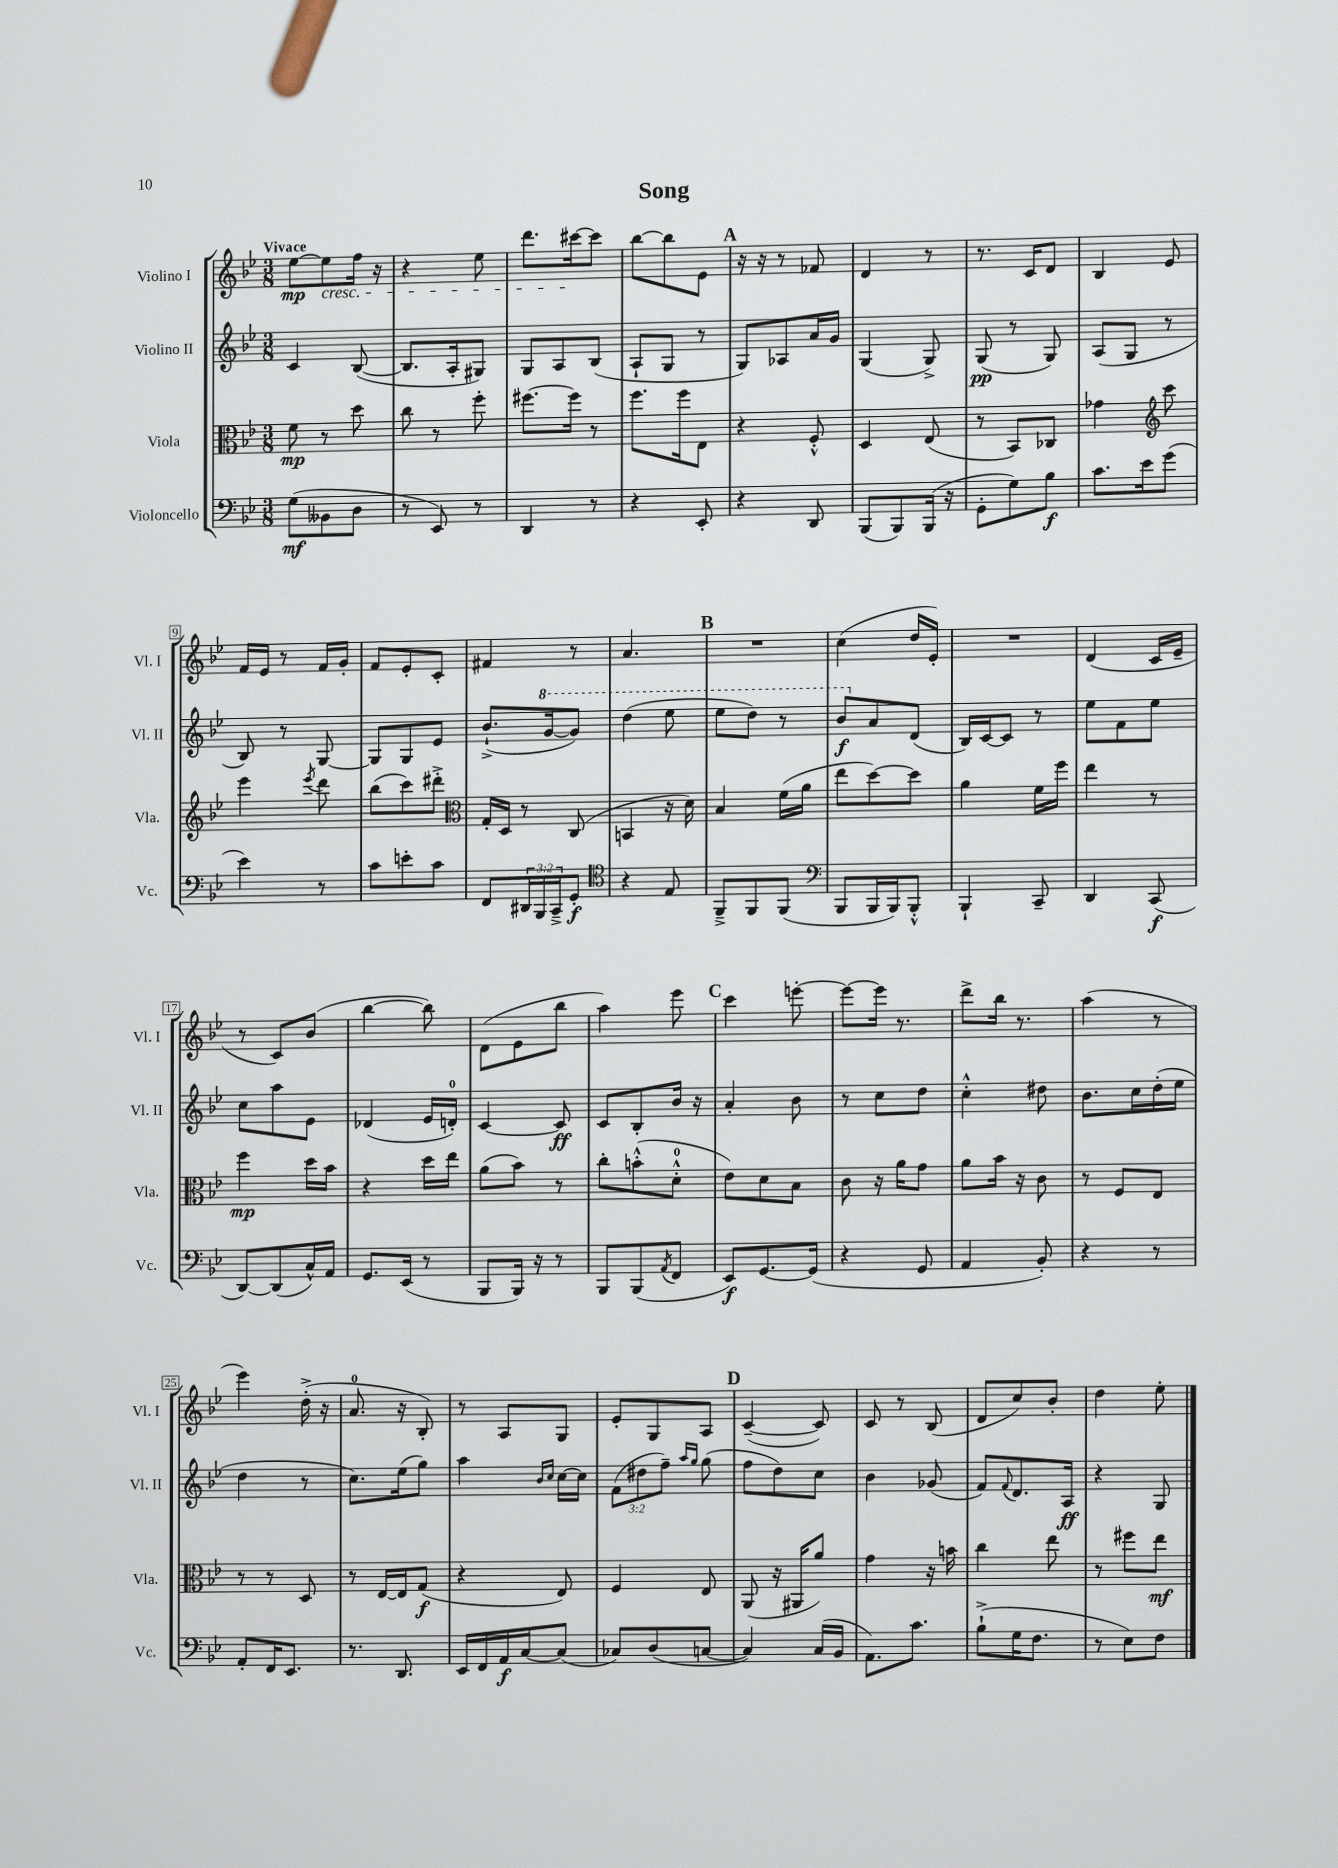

**kern	**kern	**kern	**kern
*staff4	*staff3	*staff2	*staff1
*clefF4	*clefC3	*clefG2	*clefG2
*k[b-e-]	*k[b-e-]	*k[b-e-]	*k[b-e-]
*M3/8	*M3/8	*M3/8	*M3/8
(8G	8f	4c	[8ee-
8BB--	8r	.	8ee-]
8D	8dd	([8B-	16ff
.	.	.	16r
=	=	=	=
8r	8cc	8.B-]	4r
8EE-)	8r	.	.
.	.	16A'	.
8r	8ff'	8G#)	8ee-
=	=	=	=
4DD	[8.ff#	8G	8.ddd
.	.	8A	.
.	16ff#]	.	[16ccc#
8r	8r	(8B-	8ccc#]
=	=	=	=
4r	8.ff	8A`	[8bb-
.	.	8G	8bb-]
.	16ff	.	.
8EE-'	8E-	8r	8e-
=	=	=	=
4r	4r	8G)	16r
.	.	.	16r
.	.	8A-	8r
8DD	8F'^^	16a	8f-
.	.	16g	.
=	=	=	=
(8BBB-	4D	(4G	4d
8BBB-)	.	.	.
(16BBB-	(8E-	8G^)	8r
16r	.	.	.
=	=	=	=
8GG'	8r	(8G	8.r
8G)	8BB-)	8r	.
.	.	.	16c
8B-	8C-	8G)	8d
=	=	=	=
8.c	4g-	(8A	4B-
.	.	8G	.
16e-	.	.	.
*	*clefG2	*	*
(8g	8ccc	8r	8e-
=	=	=	=
4e-)	4eee-	8B-)	16f
.	.	.	16e-
.	.	8r	8r
.	8qeee-	.	.
8r	8ddd	[8G	16f
.	.	.	16g'
=	=	=	=
8c	(8bb-	8G]	8f
8e'	8ccc)	8G	8e-'
8c	8ddd#'^	8e-	8c'
=	=	=	=
*	*clefC3	*	*
8FF	16G'	(8.b-`^	4f#
.	16D	.	.
24DD#	8r	.	.
24BBB-	.	.	.
.	.	[16gg	.
24CC~^	.	.	.
8GG'	(8C	8gg])	8r
=	=	=	=
*clefC4	*	*	*
4r	4BB	(4ddd	4.a
8E-	16r	8eee-	.
.	16d)	.	.
=	=	=	=
8FF~^	4B-	8eee-	4.r
8FF	.	8ddd)	.
(8FF	(16f	8r	.
.	16a	.	.
=	=	=	=
*clefF4	*	*	*
8BBB-	8ee-	8bb-	(4cc
16BBB-	[8dd)	8a	.
16BBB-)	.	.	.
8BBB-'^^	8dd]	(8d	16dd
.	.	.	16e-')
=	=	=	=
4BBB-`	4a	16B-)	4.r
.	.	[16c	.
.	.	8c]	.
8CC~	16f	8r	.
.	16ff	.	.
=	=	=	=
4DD	4ee-	8ee-	(4d
.	.	8f	.
(8CC	8r	8ee-	16c
.	.	.	16e-~
=	=	=	=
[8DD)	4ff	8cc	8r
(8DD]	.	8aa	8c)
16C^^)	16dd	8e-	(8b-
16AA	16b-	.	.
=	=	=	=
8.GG	4r	(4d-	[4bb-
(16EE-	.	.	.
8r	16dd	16e-	8bb-])
.	16ee-	16d')	.
=	=	=	=
8BBB-	(8a	[4c	(8d
16BBB-)	8b-)	.	8e-
16r	.	.	.
8r	8r	8c]	8bb-
=	=	=	=
8BBB-	8cc'	8c	4aa)
(8BBB-	(8b'^^	8B-'	.
8qAA	.	.	.
8FF	8d'^^	16b-	8eee-
.	.	16r	.
=	=	=	=
8EE-)	8e-)	4a'	4ccc
[8.GG	8d	.	.
.	8B-	8b-	[8eee'
(16GG]	.	.	.
=	=	=	=
4r	8c	8r	8eee_
.	16r	8cc	16eee]
.	16a	.	8.r
8GG	8g	8dd	.
=	=	=	=
4AA	8a	4cc'^^	8ddd^
.	16b-	.	16bb-
.	16r	.	8.r
8BB-')	8c	8dd#	.
=	=	=	=
4r	8r	8.b-	(4aa
.	8F	.	.
.	.	16cc	.
8r	8E-	(16dd'	8r
.	.	16ee-	.
=	=	=	=
8AA'	8r	4dd	4eee-)
16FF	8r	.	.
8.EE-	.	.	.
.	8D	8r	(16dd'^
.	.	.	16r
=	=	=	=
8.r	8r	8.cc)	8.a
.	[16E-	.	.
8.DD	16E-]	(16ee-	16r
.	(8G	8gg)	8B-')
=	=	=	=
16EE-	4r	4aa	8r
16FF	.	.	.
16AA	.	.	8A
[16C	.	.	.
.	.	16qqb-	.
.	.	16qqcc	.
(8C]	8E-)	[16cc	8G
.	.	16cc]	.
=	=	=	=
8C-)	4F	(12f	8e-'
.	.	12dd#	.
(8D	.	.	8G
.	.	12ff~)	.
.	.	16qqaa	.
.	.	16qqgg	.
[8C	8E-	(8gg	8A
=	=	=	=
4C])	(8AA	8ff	([4c~
.	16r	8dd)	.
.	16AA#	.	.
(16C	8a)	8cc	8c])
16BB-	.	.	.
=	=	=	=
8.AA)	4g	4b-	8c
.	.	.	8r
8.c	.	.	.
.	16r	(8g-	(8B-
.	16b	.	.
=	=	=	=
(8B-`^	4cc	8f)	8d
.	.	8qqf	.
16G	.	8.d	8cc)
8.F	.	.	.
.	8ee-	.	8b-'
.	.	16A	.
=	=	=	=
8r	8r	4r	4dd
8E-)	8ff#	.	.
8F	8ee-	8G	8ee-'
==	==	==	==
*-	*-	*-	*-
